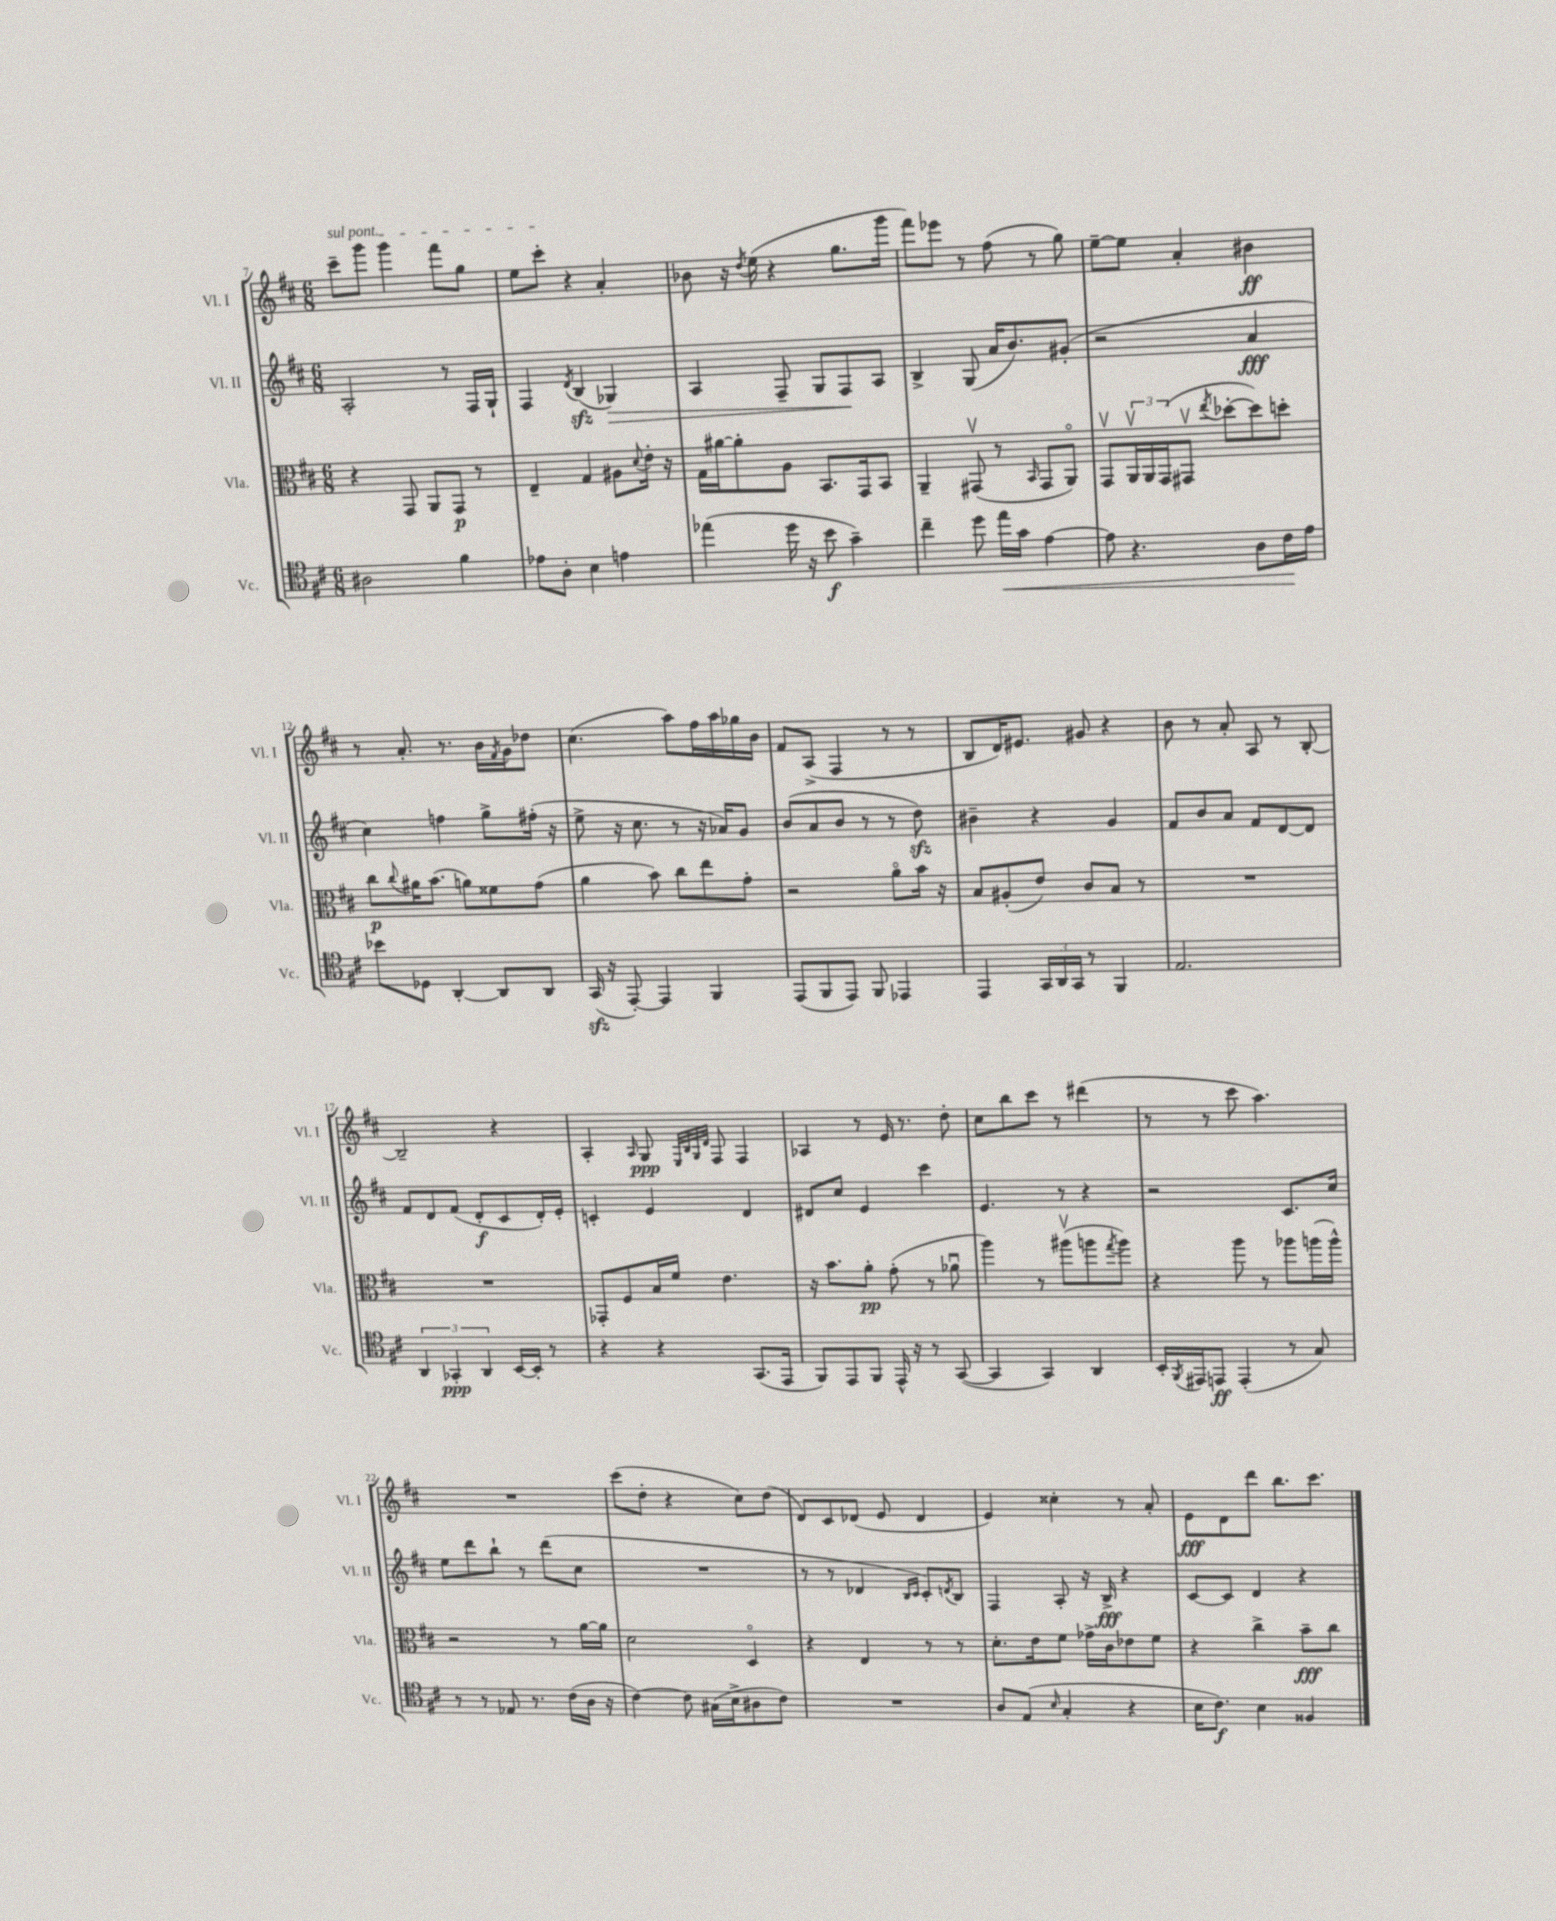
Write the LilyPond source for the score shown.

<<
\new StaffGroup <<
\new Staff = "s0" \with { instrumentName = "Vl. I" shortInstrumentName = "Vl. I" } {
    \clef treble \key d \major \numericTimeSignature \time 6/8
    \once \override TextSpanner.bound-details.left.text = \markup { \italic "sul pont." } cis'''8--\startTextSpan g'''8 g'''4 fis'''8 g''8 |
    e''8 cis'''8-.\stopTextSpan r4 a'4-. |
    bes'8 r16 \acciaccatura { d''8 } e''16( r4 g''8. g'''16 |
    fis'''8) ees'''8 r8 fis''8( r8 g''8) |
    e''8~-- e''8 a'4-. bis'4\ff |
    r8 a'8.-. r8. b'16 \acciaccatura { fis'8 } g'16 des''8 |
    cis''4.( a''8) fis''16 a''16 ges''16 b'16 |
    fis'8 a8->( fis4 r8 r8 |
    b8 d'16) eis'8. gis'8 r4 |
    b'8 r8 a'8-. a8 r8 b8~-. |
    b2-- r4 |
    a4-. \grace { a16 } g8\ppp \grace { e32 b32 g32 d'32 } fis8 fis4 |
    aes4 r8 e'16 r8. d''8-. |
    cis''8 b''8 cis'''8 r8 dis'''4( |
    r8 r8 cis'''8 a''4.) |
    R2. |
    cis'''8( d''8-. r4 cis''8) d''8( |
    d'8) cis'8 des'8( e'8 des'4 |
    e'4) cisis''4-. r8 a'8-. |
    e'8\fff d'8 d'''8 b''8. cis'''8. \bar "|." |
}
\new Staff = "s1" \with { instrumentName = "Vl. II" shortInstrumentName = "Vl. II" } {
    \clef treble \key d \major \numericTimeSignature \time 6/8
    a2-. r8 fis16 g16-! |
    fis4 \acciaccatura { d'8 } b4\sfz( ges4\>) |
    a4 fis8-- g8 fis8\! a8 |
    b4-> g8( a'16 b'8.) gis'8-.( |
    r2 a'4\fff |
    cis''4) f''4 g''8-> fis''16-.( r16 |
    e''8-> r16 cis''8. r8 r16 aes'16) g'8 |
    b'8( a'8 b'8 r8 r8 d''8\sfz) |
    bis'4-- r4 g'4 |
    fis'8 b'8 a'8 fis'8 d'8~ d'8 |
    fis'8 d'8 fis'8( d'8-.\f cis'8 d'16-.) e'16-. |
    c'4-. e'4 d'4 |
    dis'8 cis''8 e'4 cis'''4 |
    e'4. r8 r4 |
    r2 cis'8. cis''16 |
    e''8 d'''8 b''8-! r8 d'''8( cis''8 |
    R2. |
    r8 r8 des'4 \grace { b16 cis'16 } cis'8-.) \acciaccatura { d'8 } b8 |
    fis4 a8-. r16 b16->\fff r4 |
    cis'8~ cis'8 d'4 r4 \bar "|." |
}
\new Staff = "s2" \with { instrumentName = "Vla." shortInstrumentName = "Vla." } {
    \clef alto \key d \major \numericTimeSignature \time 6/8
    r4 g,8 a,8 g,8\p r8 |
    e4-- g4 ais8 \appoggiatura { d'8 } e'16-. r16 |
    g16 ais'16~ ais'8-. a8 b,8. g,16 b,8 |
    a,4-- gis,8\upbow( r8 \grace { b,16 } gis,8 a,8\flageolet) |
    g,8\upbow \tuplet 3/2 { a,16\upbow a,16 g,16( } gis,8\upbow \acciaccatura { e''8 } des''8~-. des''8) d''8-. |
    cis''8\p \appoggiatura { cis''8 } ais'16 b'8.( a'8) fisis'8 g'8( |
    a'4 b'8) cis''8 e''8 g'8-. |
    r2 a'8\flageolet b'16 r16 |
    b8 ais8-.( e'8) cis'8 b8 r8 |
    R2. |
    R2. |
    ges,8-. fis8 b16 fis'16 e'4. |
    r16 b'8. a'8-.\pp g'8-.( r8 aes'8\downbow |
    a''4) r8 ais''8\upbow( a''8 \acciaccatura { g''8 } a''8) |
    r4 a''8 r8 aes''8 a''16( a''16-^) |
    r2 r8 a'16~ a'16 |
    d'2 d4\flageolet |
    r4 e4 r8 r8 |
    d'8.-. e'16 fis'8 ges'16-> cis'16 ees'8 fis'8 |
    r4 cis''4-> b'8--\fff cis''8 \bar "|." |
}
\new Staff = "s3" \with { instrumentName = "Vc." shortInstrumentName = "Vc." } {
    \clef tenor \key d \major \numericTimeSignature \time 6/8
    ais2 fis'4 |
    ees'8 a8-. b4 e'4 |
    ees''4( d''16 r16 b'8\f g'4--) |
    cis''4-- d''8 e''16\< g'16 e'4~ |
    e'8 r4. a8 cis'16\! e'16 |
    bes'8 des8 a,4~-. a,8 a,8 |
    g,16\sfz( r16 e,8~-.) e,4 fis,4 |
    e,8( fis,8 e,8) fis,8 ees,4 |
    e,4 \tuplet 3/2 { g,16 a,16 g,16 } r8 fis,4 |
    e2. |
    \tuplet 3/2 { a,4 ges,4-.\ppp a,4 } b,16~ b,16-. r8 |
    r4 r4 g,8.( e,16 |
    fis,8) e,8 fis,8 e,16-^ r16 r8 g,8~( |
    g,4 g,4) a,4 |
    b,16-. \acciaccatura { fis,8 } eis,16 e,8\ff e,4-.( r8 g8) |
    r8 r8 ees8 r8. cis'16( a16 r16 |
    cis'4~) cis'8 gis16( b16-> ais8 cis'8) |
    R2. |
    a8 e8( \grace { b16 } g4-. r4 |
    b16 cis'8.\f) b4 fisis4 \bar "|." |
}
>>
>>
\layout { \context { \Score currentBarNumber = #7 } }
